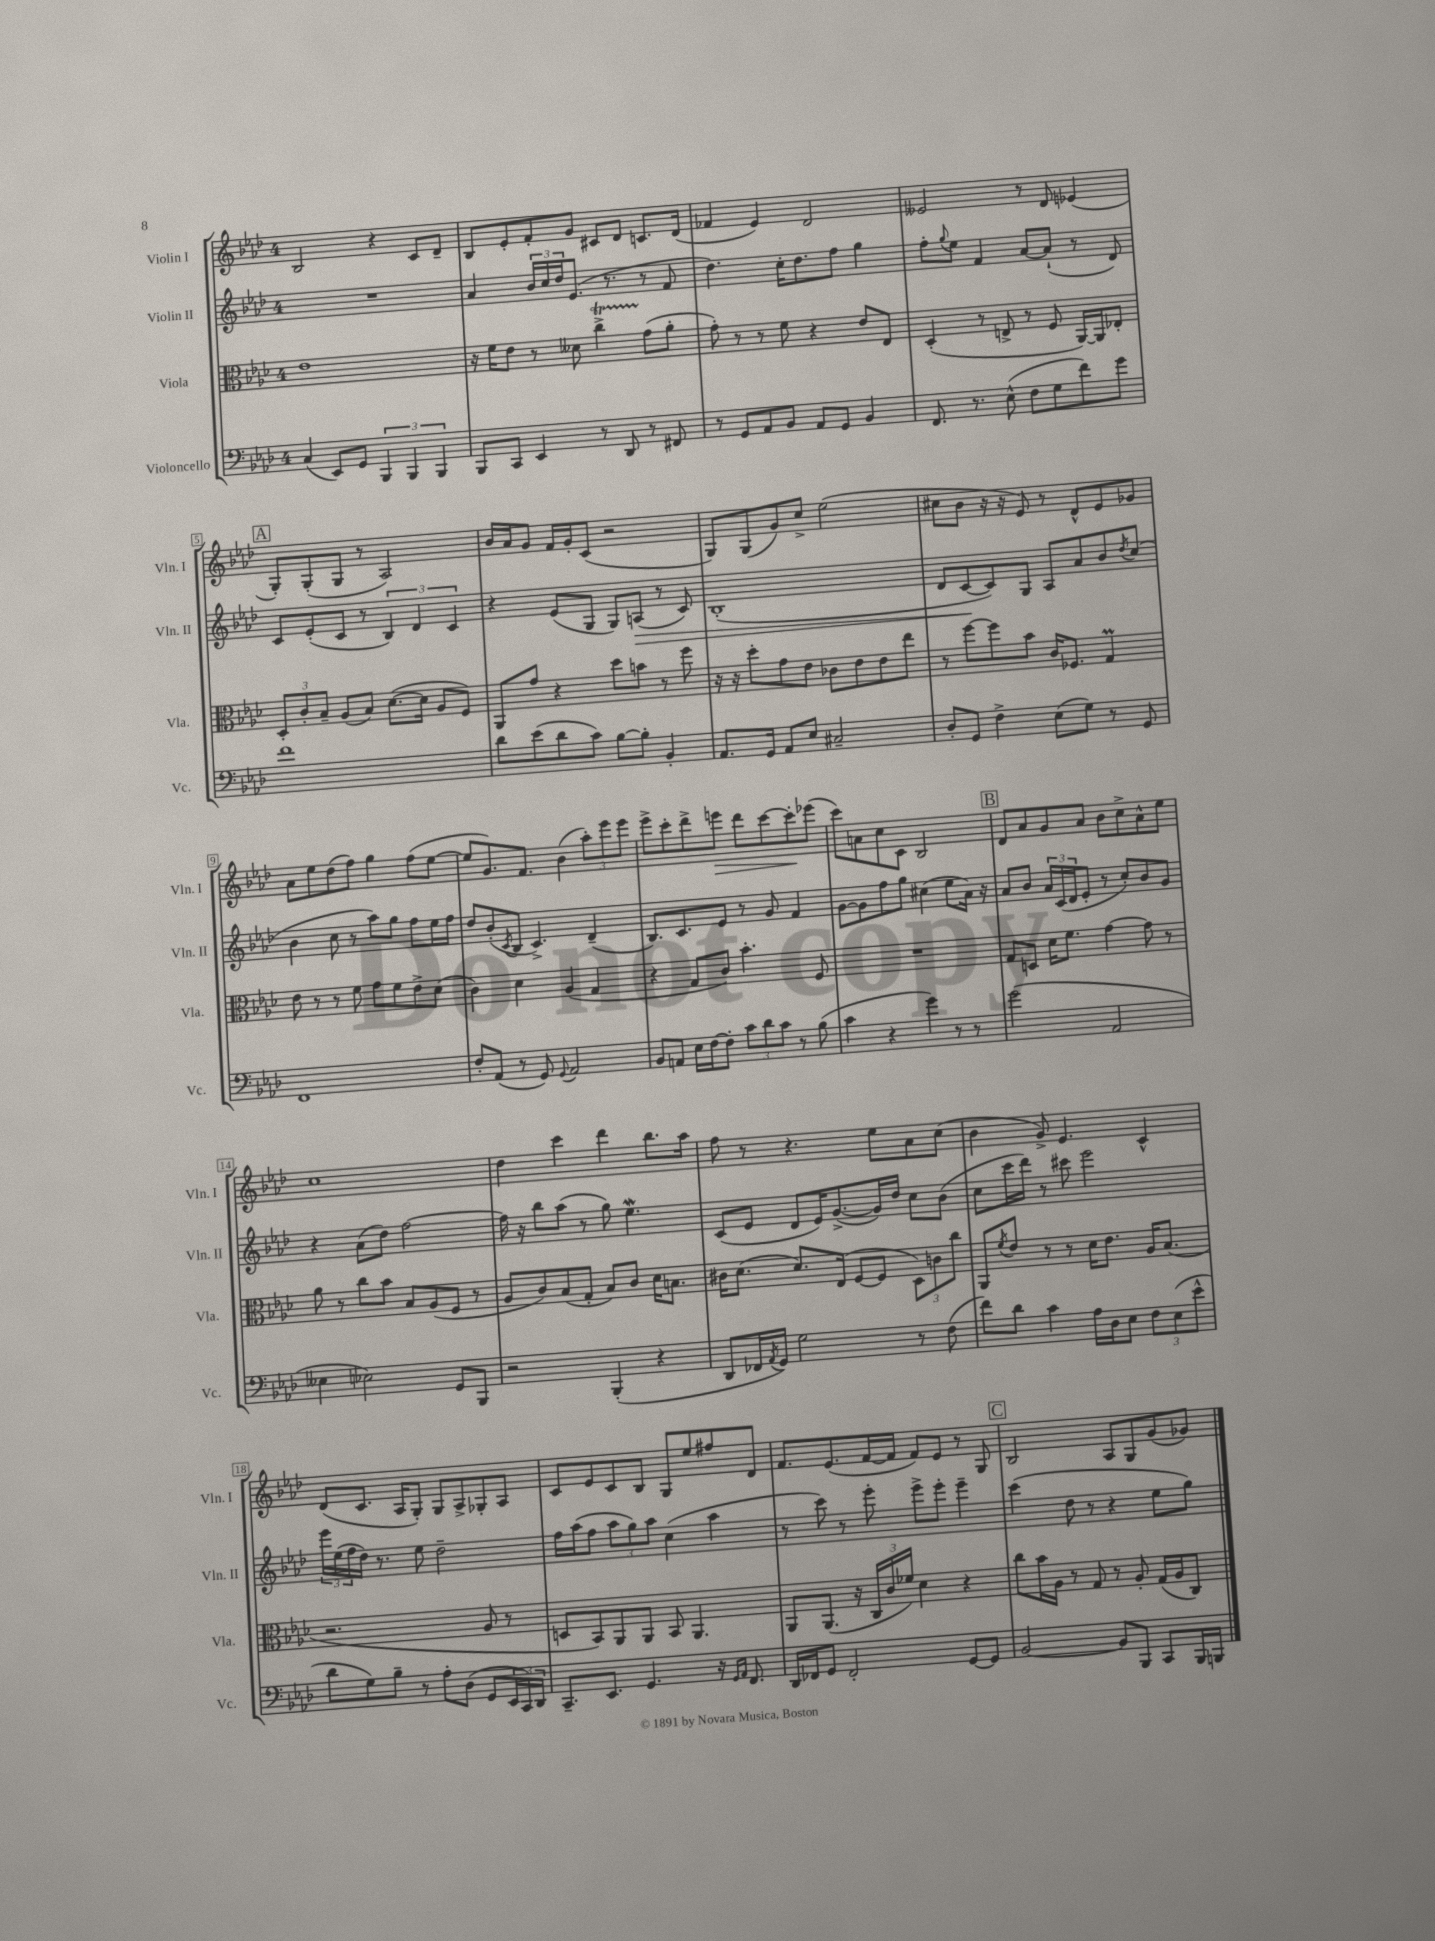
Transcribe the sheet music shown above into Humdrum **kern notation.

**kern	**kern	**kern	**kern
*staff4	*staff3	*staff2	*staff1
*clefF4	*clefC3	*clefG2	*clefG2
*k[b-e-a-d-]	*k[b-e-a-d-]	*k[b-e-a-d-]	*k[b-e-a-d-]
*M4/4	*M4/4	*M4/4	*M4/4
(4C	1e-	1r	2B-
8EE-)	.	.	.
8GG	.	.	.
6BBB-	.	.	4r
6BBB-	.	.	.
.	.	.	8c
6BBB-	.	.	.
.	.	.	8d-~
=	=	=	=
8BBB-	16r	4a-	8B-
.	16f	.	.
8CC	8e-	.	8e-'
4EE-	8r	24b-	8f'
.	.	24cc	.
.	.	24dd-	.
.	8d--	(8.e-	8g
8r	4cc^	.	8c#
.	.	8.r	.
8DD-	.	.	8d-
8r	(8g	8r	8.c
8FF#	8a-'	8f	.
.	.	.	(16d-
=	=	=	=
8r	8g')	4.dd-)	4f-
8GG	8r	.	.
8AA-	8r	.	4e-)
8BB-	8f	16cc'	.
.	.	8.dd-	.
8AA-	4r	.	2d-
8GG	.	8ff	.
4BB-	8e-	4gg	.
.	8E-	.	.
=	=	=	=
8.FF	(4D-'	8ff'	2e--
.	.	8qqgg	.
.	.	8ee-	.
8.r	.	.	.
.	8r	4f	.
(8E-^^	8E^	.	.
8F	8r	[8a-	8r
8G	8F	(8a-`]	8d-
8f)	[16AA-)	8r	(4e-
.	16AA-]	.	.
8g	8E-'	8d-)	.
=	=	=	=
1f	12D-'	8c	8G')
.	12c'	.	.
.	.	(8e-'	(8G'
.	12B-~	.	.
.	(8A-	8c	8G
.	8B-)	8r	8r
.	([8.d-	6B-)	2A-)
.	.	6d-	.
.	16d-]	.	.
.	8A-	.	.
.	.	6c	.
.	8F)	.	.
=	=	=	=
8d-	8AA-	4r	16b-
.	.	.	16a-
(8e-	8g	.	8g
8d-	4r	(8e-	16f
.	.	.	16g'
8c)	.	8G	(8c
[8B-	8dd-	8G)	2r
8B-']	8b	(8A	.
4BB-'	8r	8r	.
.	8ff	8c)	.
=	=	=	=
8.AA-	16r	(1B-'	8G)
.	16r	.	.
.	8dd-'	.	(8G
16GG	.	.	.
8AA-	8g	.	8g)
8E-	8e-	.	8cc^
2C#~	8c-	.	(2ee-
.	8e-	.	.
.	8e-	.	.
.	8ee-	.	.
=	=	=	=
8D-'	8r	8d-	8cc#
8GG	[8ff	[8c	8b-
4F^	8ff]	8c])	16r
.	.	.	16r
.	8b-	8G	8e-)
(8E-	16c	8A-	8r
.	8.F-	.	.
8G)	.	8a-	8d-^^
8r	4G	8b-	8e-
.	.	8qdd-	.
8GG	.	(8cc	8g-
=	=	=	=
1FF	8e-	4b-	8a-
.	8r	.	8ee-
.	8r	8cc	(8dd-
.	8f	8r	8ff)
.	8g	8aa-)	4gg
.	8f	8gg	.
.	8e-^	8ff	(8ff
.	(8d-	16ee-	[8ee-
.	.	16ff	.
=	=	=	=
8F'	4c)	8dd-	8ee-]
(8AA-	.	(8b-'	8.g)
.	.	8qc	.
8r	4d-	8B-	.
.	.	.	8.f
8GG)	.	4.c^)	.
8qqGG	.	.	.
2AA-	(4A-	.	(4b-
.	4G	(4d-~	12aa-')
.	.	.	12eee-
.	.	.	12eee-
=	=	=	=
8BB-	4r	8.B-)	8eee-^
8AA	.	.	8ccc'
.	.	8.c	.
16E-	8G	.	8ddd-^
[16F	.	.	.
8F']	8c)	8e-	8eee
12c	4.b-'	8r	8ddd-
12d-	.	.	.
.	.	8g	[8ccc
12c	.	.	.
8r	.	4f	8ccc']
(8B-	8F	.	(8eee-
=	=	=	=
4c	1r	[8g	8ccc)
.	.	8g]	8a
4r	.	8ff	8cc
.	.	8gg	8c
4g)	.	(4cc#	2B-
8r	.	8ee-	.
8r	.	16a-)	.
.	.	16r	.
=	=	=	=
(2g	8G	8a-	8d-
.	8D	8b-	8a-
.	16d-	24a-	8g
.	.	(24c	.
.	8.f	.	.
.	.	24d-	.
.	.	8e-'	8a-
2AA-	[4g	8r	8b-
.	.	8cc')	8cc^
.	8g]	8b-	8a-^^
.	8r	8g	8ee-
=	=	=	=
4E--	8a-	4r	1cc
.	8r	.	.
2E-)	8cc	(8a-	.
.	8b-	8dd-)	.
.	8B-	[2ff	.
.	(8A-	.	.
8GG	8F	.	.
8BBB-	8r	.	.
=	=	=	=
2r	8A-	16ff]	4dd-
.	.	16r	.
.	8c)	8bb-	.
.	(8B-	(8aa-	4ccc
.	8G'	8r	.
(4BBB-'	8B-)	8gg)	4ddd-
.	8c	4.ee-	.
4r	16d-	.	8.bb-
.	8.B	.	.
.	.	.	16aa-
=	=	=	=
8DD-	16c#	(8c	8ff
.	(8.d-	.	.
16FF-	.	8e-	8r
8qAA-	.	.	.
16GG)	.	.	.
2G	8.d-)	8d-	4.r
.	.	16e-)	.
.	(16E-	([8.g^	.
.	[8F	.	.
.	8F]	16g])	8ee-
.	.	16dd-	.
8r	12D-)	8cc	8a-
.	12c	.	.
(8F	.	(8b-	(8cc
.	12cc	.	.
=	=	=	=
8f)	8AA-	8cc	4b-
.	8qf	.	.
8d-	8e-	16ccc	.
.	.	16ddd-)	.
4c	8r	8r	8g^)
.	8r	8ccc#	4.e-
16A-	16d-	2eee-	.
16D-	8.e-	.	.
8E-	.	.	.
12F	16A-	.	4c^^
.	(8.B-	.	.
(12E-	.	.	.
12e-^^	.	.	.
=	=	=	=
8d-	2.r	24eee-	(8d-
.	.	(24ee-	.
.	.	24ff	.
8G)	.	16dd-)	8.c
.	.	8.r	.
8B-~	.	.	.
.	.	.	16A-
8r	.	8ee-	8G')
8A-'	.	2dd-~	8G
(8D-	.	.	8A-^
8GG	8A-	.	8G-'
24EE-	8r	.	8A-
24CC)	.	.	.
24DD-	.	.	.
=	=	=	=
8.CC~	8D	16ff	8c
.	.	(16aa-	.
.	8BB-)	8ff	8e-
8.EE-	.	.	.
.	8AA-	12aa-	8c
.	.	12gg)	.
4.GG	8AA-	.	8B-
.	.	12aa-	.
.	8BB-	(4cc	8G
.	4.AA-	.	8ee-
16r	.	4aa-	8ff#
16qqGG	.	.	.
16qqAA-	.	.	.
8.FF	.	.	.
.	.	.	8d-
=	=	=	=
16DD-	8AA-	8r	8.f
16FF-	.	.	.
8GG	(8.AA-	8ccc)	.
.	.	.	(8.e-
2FF-'	.	8r	.
.	16r	.	.
.	24C	8eee-'	[16f
.	24c	.	.
.	.	.	16f]
.	24f-)	.	.
.	4d-	8eee-^	8f)
.	.	8eee-'	8e-
[8GG	4r	4eee-~	8r
8GG]	.	.	8G
=	=	=	=
[2BB-	8cc	(4ccc	2B-
.	16b-	.	.
.	16A-	.	.
.	8r	8dd-	.
.	8G	8r	.
8BB-]	8r	4r	8A-
8BBB-	8A-'	.	8G
8CC	(16G	8ee-	(8g
.	16A-	.	.
16BBB-	8C)	8gg)	8g-)
16BBB	.	.	.
==	==	==	==
*-	*-	*-	*-
